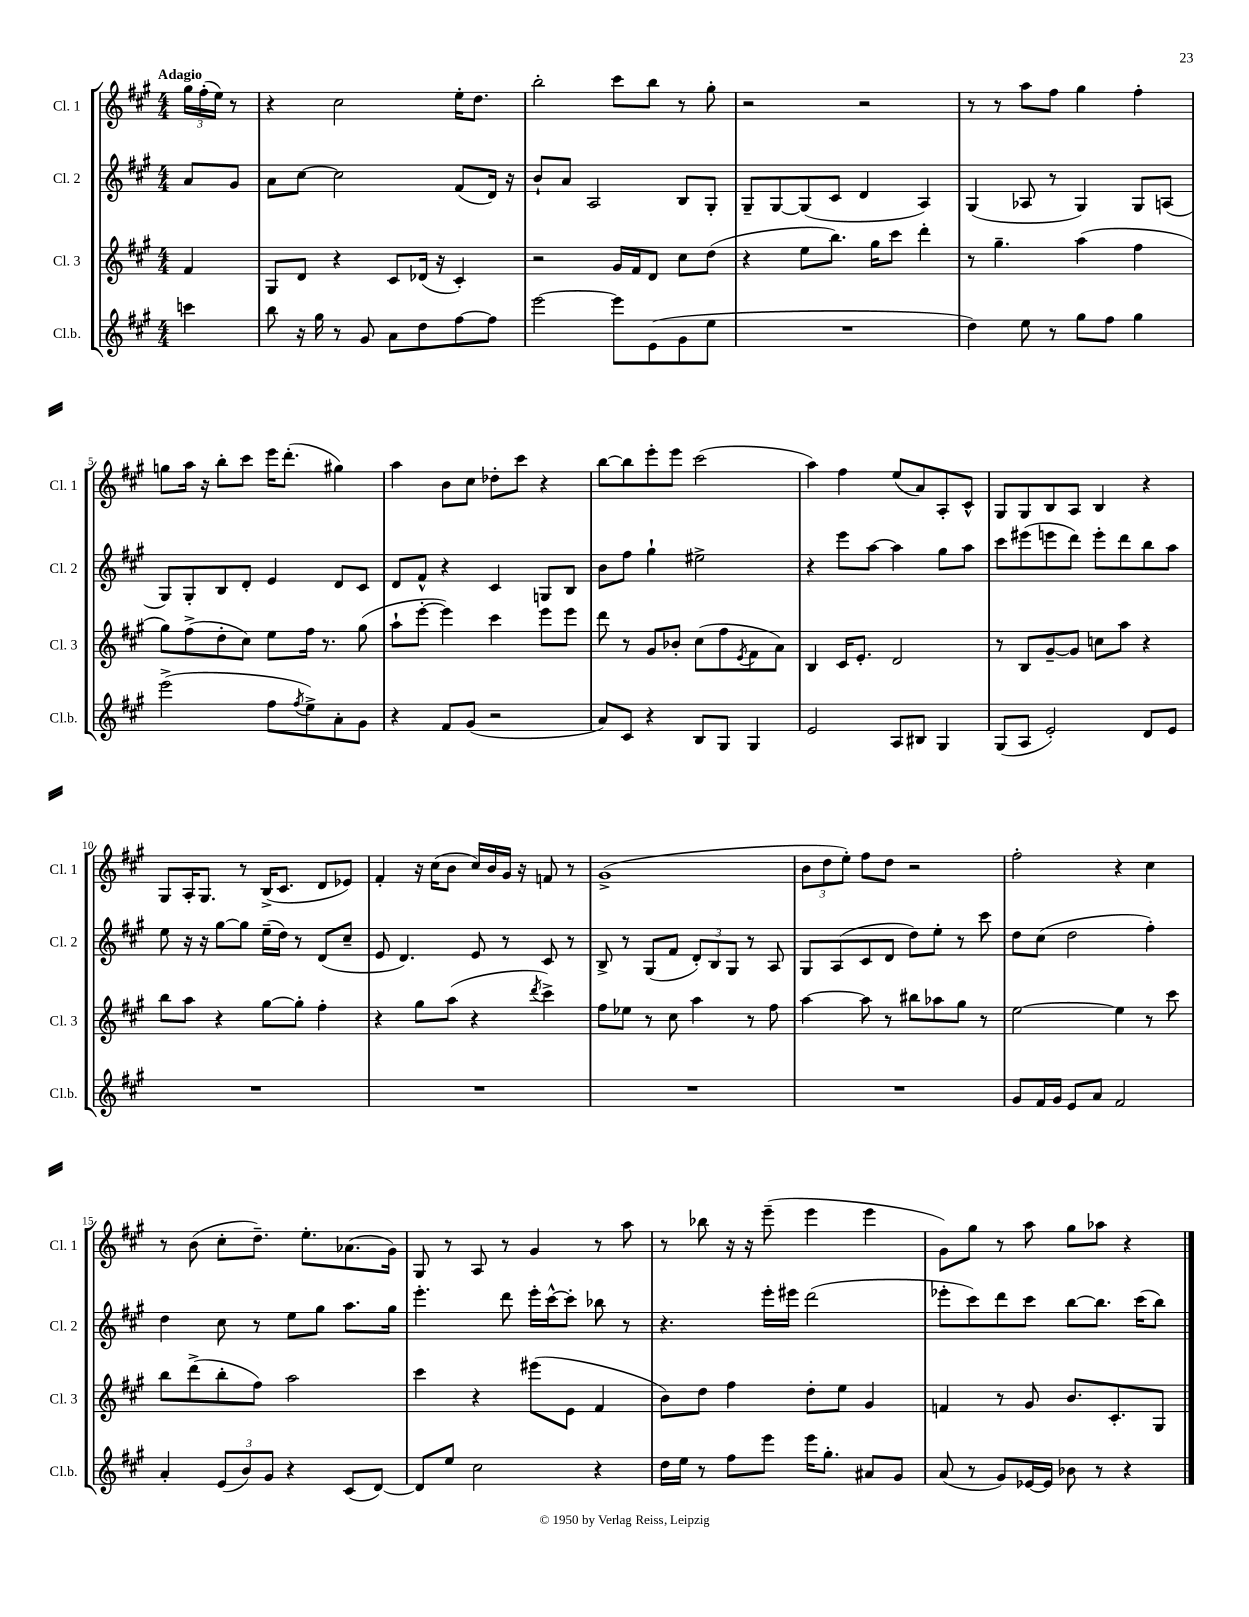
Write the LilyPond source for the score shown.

<<
\new StaffGroup <<
\new Staff = "s0" \with { instrumentName = "Cl. 1" shortInstrumentName = "Cl. 1" } {
    \clef treble \key a \major \numericTimeSignature \time 4/4 \partial 4 \tempo "Adagio"
    \tuplet 3/2 { gis''16 fis''16-.( e''16) } r8 |
    r4 cis''2 e''16-. d''8. |
    b''2-. cis'''8 b''8 r8 gis''8-. |
    r2 r2 |
    r8 r8 a''8 fis''8 gis''4 fis''4-. |
    g''8 a''16 r16 b''8-. cis'''8 e'''16 d'''8.-.( gis''4) |
    a''4 b'8 cis''8 des''8-. cis'''8 r4 |
    b''8~ b''8 e'''8-. e'''8 cis'''2( |
    a''4) fis''4 e''8( a'8) a8-. cis'8-^ |
    gis8 gis8 b8 a8 b4 r4 |
    gis8 a16-. gis8. r8 b16->( cis'8. d'8 ees'8) |
    fis'4-. r16 cis''16( b'8 cis''16) b'16 gis'16 r16 f'8 r8 |
    gis'1->( |
    \tuplet 3/2 { b'8 d''8 e''8-.) } fis''8 d''8 r2 |
    fis''2-. r4 cis''4 |
    r8 b'8( cis''8-. d''8.--) e''8.-. aes'8.( gis'16) |
    gis8 r8 a8 r8 gis'4 r8 a''8 |
    r8 bes''8 r16 r16 e'''8--( e'''4 e'''4 |
    gis'8) gis''8 r8 a''8 gis''8 aes''8 r4 \bar "|." |
}
\new Staff = "s1" \with { instrumentName = "Cl. 2" shortInstrumentName = "Cl. 2" } {
    \clef treble \key a \major \numericTimeSignature \time 4/4 \partial 4
    a'8 gis'8 |
    a'8 cis''8~ cis''2 fis'8( d'16) r16 |
    b'8-! a'8 a2 b8 gis8-. |
    gis8-- gis8~ gis8( cis'8 d'4 a4) |
    gis4( aes8 r8 gis4) gis8 a8( |
    gis8) gis8-. b8 d'8-. e'4 d'8 cis'8 |
    d'8 fis'8-^ r4 cis'4 g8 b8 |
    b'8 fis''8 gis''4-! eis''2-> |
    r4 e'''8 a''8~ a''4 gis''8 a''8 |
    cis'''8 eis'''8( e'''8 d'''8) e'''8-. d'''8 b''8 a''8 |
    e''8 r16 r16 gis''8~ gis''8 e''16--( d''16) r8 d'8( cis''8-- |
    e'8 d'4.) e'8 r8 cis'8 r8 |
    b8-> r8 gis8( fis'8 \tuplet 3/2 { d'8-.) b8 gis8 } r8 a8 |
    gis8 a8( cis'8 d'8 d''8) e''8-. r8 cis'''8 |
    d''8 cis''8( d''2 fis''4-.) |
    d''4 cis''8 r8 e''8 gis''8 a''8. gis''16 |
    e'''4.-. d'''8 e'''16-. cis'''16~-^ cis'''8-. bes''8 r8 |
    r4. e'''16-. eis'''16 d'''2( |
    ees'''8-. cis'''8) d'''8 cis'''8 b''8~ b''8. cis'''16( b''8) \bar "|." |
}
\new Staff = "s2" \with { instrumentName = "Cl. 3" shortInstrumentName = "Cl. 3" } {
    \clef treble \key a \major \numericTimeSignature \time 4/4 \partial 4
    fis'4 |
    gis8 d'8 r4 cis'8 des'16( r16 cis'4-.) |
    r2 gis'16 fis'16 d'8 cis''8 d''8( |
    r4 e''8 b''8.) gis''16 cis'''8 d'''4-. |
    r8 gis''4.-- a''4( fis''4 |
    gis''8) fis''8->( d''8-. cis''8) e''8 fis''16 r8. gis''8( |
    a''8-! e'''8~-. e'''4) cis'''4 e'''8 e'''8 |
    d'''8 r8 gis'8 bes'8-. cis''8( fis''8 \acciaccatura { e'8 } fis'8 a'8) |
    b4 cis'16 e'8.-. d'2 |
    r8 b8 gis'8~-- gis'8 c''8 a''8 r4 |
    b''8 a''8 r4 gis''8~ gis''8-. fis''4-. |
    r4 gis''8 a''8( r4 \acciaccatura { d'''8 } cis'''4->) |
    fis''8 ees''8 r8 cis''8 a''4 r8 fis''8 |
    a''4~ a''8 r8 bis''8 aes''8 gis''8 r8 |
    e''2~ e''4 r8 cis'''8 |
    b''8 d'''8->( b''8-. fis''8) a''2 |
    cis'''4 r4 eis'''8( e'8 fis'4 |
    b'8) d''8 fis''4 d''8-. e''8 gis'4 |
    f'4 r8 gis'8 b'8. cis'8.-. gis8 \bar "|." |
}
\new Staff = "s3" \with { instrumentName = "Cl.b." shortInstrumentName = "Cl.b." } {
    \clef treble \key a \major \numericTimeSignature \time 4/4 \partial 4
    c'''4 |
    b''8 r16 gis''16 r8 gis'8 a'8 d''8 fis''8~ fis''8 |
    e'''2~ e'''8 e'8( gis'8 e''8 |
    R1 |
    d''4) e''8 r8 gis''8 fis''8 gis''4 |
    e'''2->( fis''8 \acciaccatura { fis''8 } e''8->) a'8-. gis'8 |
    r4 fis'8 gis'8( r2 |
    a'8) cis'8 r4 b8 gis8 gis4 |
    e'2 a8 bis8 gis4 |
    gis8( a8 e'2-.) d'8 e'8 |
    R1 |
    R1 |
    R1 |
    R1 |
    gis'8 fis'16 gis'16 e'8 a'8 fis'2 |
    a'4-. \tuplet 3/2 { e'8( b'8) gis'8 } r4 cis'8( d'8~) |
    d'8 e''8 cis''2 r4 |
    d''16 e''16 r8 fis''8 e'''8 e'''16 gis''8.-. ais'8 gis'8 |
    a'8( r8 gis'8) ees'16~ ees'16 bes'8 r8 r4 \bar "|." |
}
>>
>>
